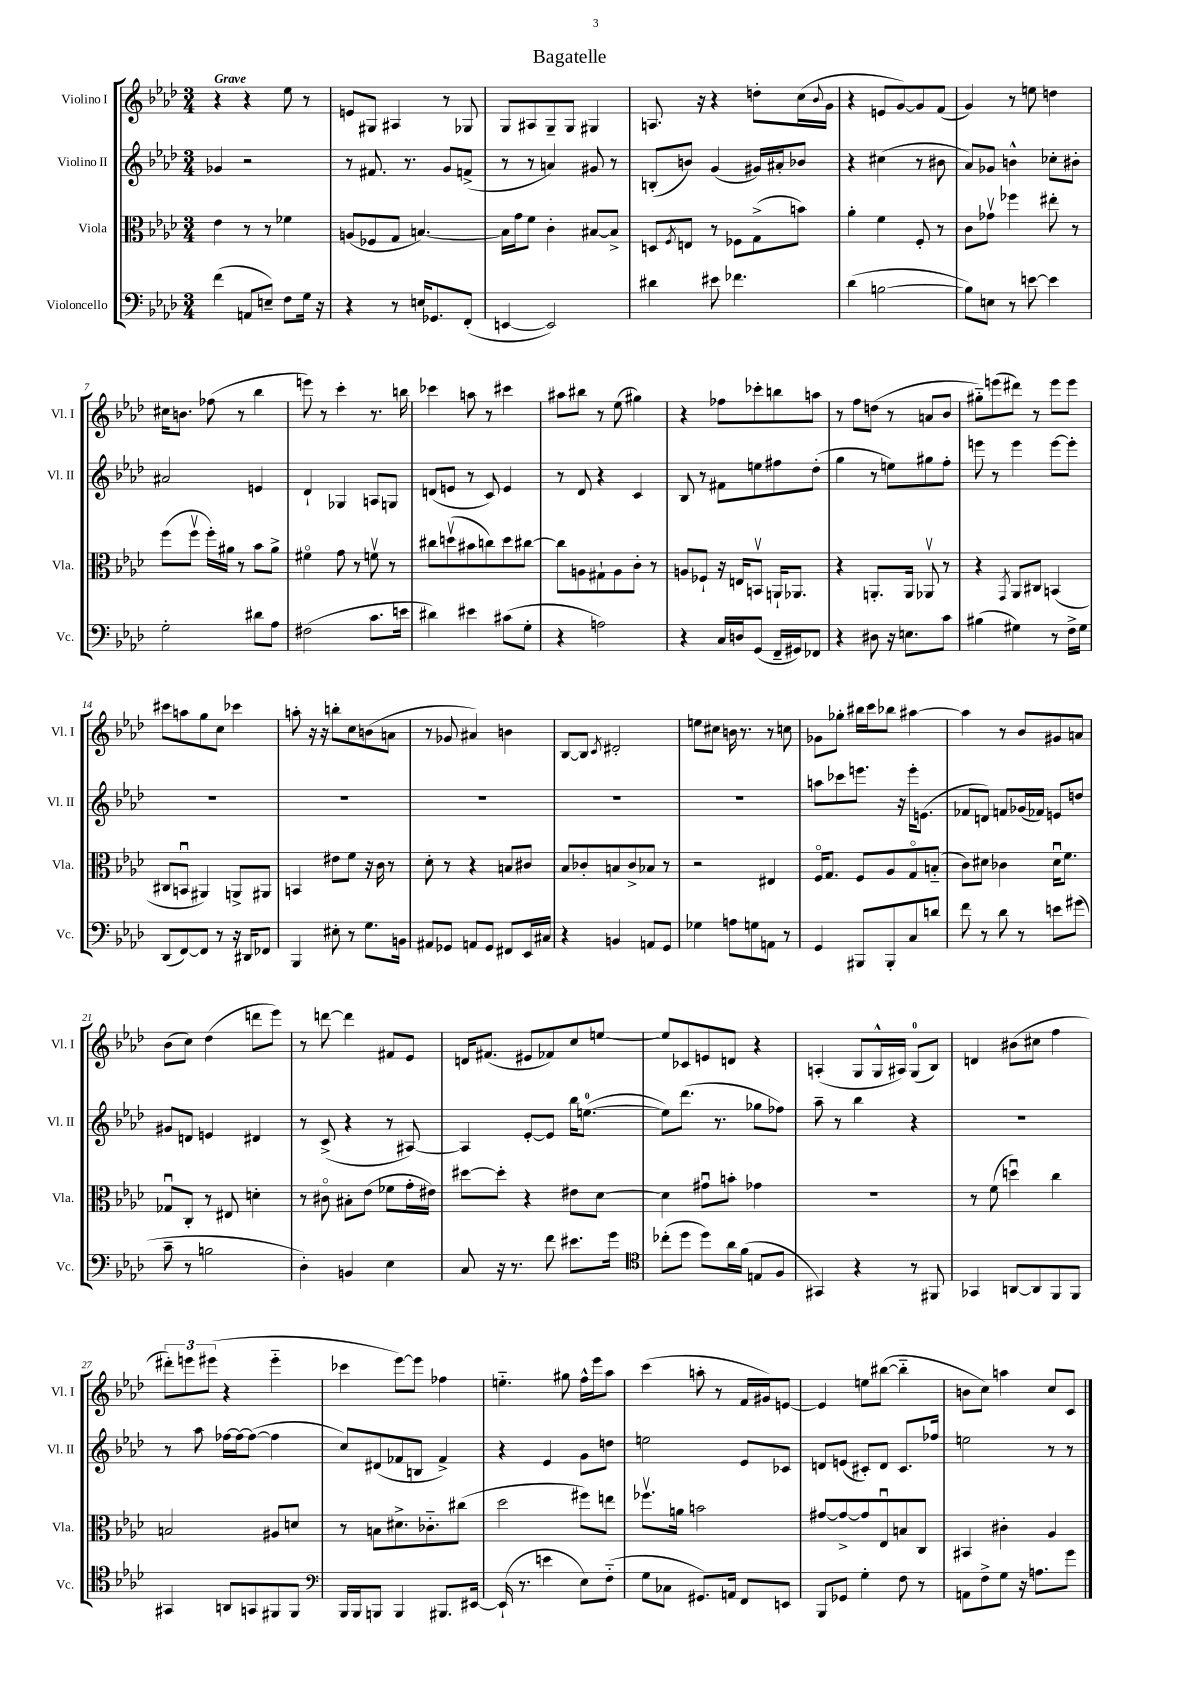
\header { title = "Bagatelle" }
<<
\new StaffGroup <<
\new Staff = "s0" \with { instrumentName = "Violino I" shortInstrumentName = "Vl. I" } {
    \clef treble \key aes \major \numericTimeSignature \time 3/4 \tempo "Grave"
    r4 r4 ees''8 r8 |
    e'8 gis8 ais4 r8 ges8 |
    g8 ais8 g8-- g8 gis4 |
    a8. r16 r4 d''8-. c''16( \appoggiatura { bes'8 } g'16 |
    r4 e'8 g'8~) g'8 f'8( |
    g'4) r8 e''8 d''4 |
    cis''16 b'8. fes''8( r8 bes''4 |
    e'''8) r8 c'''4-. r8. b''16 |
    ces'''4 a''8 r8 cis'''4 |
    ais''8 bis''8 r8 ees''8( gis''4) |
    r4 fes''8 ces'''8-. b''8 a''8 |
    r8 f''8 d''8( r8 a'8 bes'8 |
    gis''8-_) e'''8( dis'''8) r8 e'''8 e'''8 |
    cis'''8 a''8 g''8 c''8 ces'''4 |
    a''8-. r16 r16 b''8-. c''8 b'8( a'8 |
    r8 ges'8 ais'4) b'4 |
    bes8~ bes8 \acciaccatura { c'8 } dis'2-. |
    e''8 cis''8 b'16 r8. r8 c''8 |
    ges'8 ges''8-. bis''16 c'''16 bes''8 ais''4~ |
    ais''4 r8 bes'8 gis'8 a'8 |
    bes'8( c''8) des''4( d'''8 ees'''8) |
    r8 d'''8~ d'''4 fis'8 ees'8 |
    d'16 fis'8.( eis'8 fes'8) c''8 e''8~ |
    e''8 ces'8 e'8 d'8 r4 |
    a4-.( g8 g16-^ ais16) g8-0( bes8) |
    d'4 bis'8( cis''8 f''4 |
    \tuplet 3/2 { dis'''8-.) e'''8 eis'''8( } r4 eis'''4-_ |
    ces'''4 ees'''8~) ees'''8 fes''4 |
    e''4.-_ gis''8 f''16-^ ees'''16 aes''8 |
    c'''4( a''8-. r8 f'16 gis'16) e'8~ |
    e'4 e''8 bis''8~( bis''4-_ |
    b'8 c''8) a''4 c''8 c'8 \bar "|." |
}
\new Staff = "s1" \with { instrumentName = "Violino II" shortInstrumentName = "Vl. II" } {
    \clef treble \key aes \major \numericTimeSignature \time 3/4
    ges'4 r2 |
    r8 fis'8. r8. g'8 f'8->( |
    r8 r8 a'4) gis'8 r8 |
    b8-.( b'8) g'4( gis'16) ais'16-. bes'8 |
    r4 cis''4( r8 bis'8 |
    aes'8) ges'8 b'4-^ ces''8-. bis'8-. |
    ais'2 e'4 |
    des'4-! ges4 a8 g8 |
    d'8( e'8 r8 c'8) e'4 |
    r8 des'8 r4 c'4 |
    bes8 r8 fis'8 e''8 fis''8 des''8-.( |
    g''4 r8 e''8) gis''8 f''8-. |
    e'''8 r8 e'''4 e'''8~ e'''8-. |
    R2. |
    R2. |
    R2. |
    R2. |
    R2. |
    a''8 ces'''8 e'''8. r16 e'''16-. e'8.( |
    fes'8 d'8) f'8 ges'16( fes'16) e'8 d''8 |
    gis'8 d'8 e'4 dis'4 |
    r8 c'8->( r4 r8 ais8~) |
    ais4 ees'8~-. ees'8 bes''16 e''8.-0~( |
    e''8) des'''8.( r8. ges''8 fes''8) |
    aes''8-- r8 bes''4 r4 |
    R2. |
    r8 aes''8 fes''16~ fes''16~ fes''8~( fes''4 |
    c''8) dis'8( fes'8 b8 fes'4->) |
    r4 ees'4 g'8 d''8 |
    e''2 ees'8 ces'8 |
    d'8 e'8( cis'8-.) d'8 cis'8. fes''16 |
    e''2 r8 r8 \bar "|." |
}
\new Staff = "s2" \with { instrumentName = "Viola" shortInstrumentName = "Vla." } {
    \clef alto \key aes \major \numericTimeSignature \time 3/4
    ees'4 r8 r8 fes'4 |
    a8( fes8 g8 b4.~) |
    b16 g'16 f'8 c'4-. bis8~ bis8-> |
    d8 \acciaccatura { f8 } e8 r8 fes8 g8->( b'8) |
    aes'4-. f'4 f8-. r8 |
    c'8 ges'8\upbow fes''4 eis''8-. r8 |
    f''8( f''8\upbow f''16-.) ais'16 r8 bes'8 ais'8-> |
    fis'4\flageolet g'8 r8 f'8\upbow r8 |
    cis''8 d''8\upbow( bis'8 c''8) d''8 cis''8~ |
    cis''8 a8 gis8-! a8 c'8-. r8 |
    a8 fes8-! r16 e16 b,8\upbow a,16-! aes,8. |
    r4 a,8.-. a,16 aes,8\upbow r8 |
    r4 \acciaccatura { g,8 } aes,8 cis8 b,4( |
    cis8 b,8\downbow ais,4) a,8-> ais,8 |
    b,4 eis'8 f'8 r16 c'16 r8 |
    des'8-. r8 r4 b8 cis'8 |
    bes8 ces'8-. b8 ces'8-> bes8 r8 |
    r2 eis4 |
    f16\flageolet g8. f8 aes8 g8\flageolet b8-_( |
    c'8) dis'8 ces'4 dis'16\downbow f'8. |
    ges8\downbow c8-. r8 eis8 d'4-. |
    r8 cis'8\flageolet bis8-. ees'8( fes'8 g'16-. eis'16) |
    dis''8~ dis''8-. r4 eis'8 des'8~ |
    des'4 gis'8\downbow b'8-. ges'4 |
    R2. |
    r8 f'8( d''4\downbow) c''4 |
    b2 ais8 d'8 |
    r8 b8 dis'8.-> ces'8.-_ cis''8( |
    des''2 fis''8) e''8 |
    fes''8.\upbow a'16 b'2 |
    gis'8~ gis'8~-> gis'8 ees8\downbow b8 c8 |
    bis,4 cis'4-. aes4 \bar "|." |
}
\new Staff = "s3" \with { instrumentName = "Violoncello" shortInstrumentName = "Vc." } {
    \clef bass \key aes \major \numericTimeSignature \time 3/4
    f'4( a,8 e8--) f8 g16 r16 |
    r4 r8 e16 ges,8. f,8-.( |
    e,4~ e,2) |
    dis'4 eis'8 fes'4. |
    des'4( b2~ |
    b8) e8 r8 e'8~ e'4 |
    g2-. dis'8 aes8 |
    fis2( c'8. e'16 |
    dis'4) eis'4 cis'8( g8-. |
    r4 a2) |
    r4 c16 d16 g,8( f,16-- gis,16) fes,8 |
    r4 dis8 r16 e8. c'8 |
    bis4( gis4) r8 f16-> gis16 |
    des,8( f,8~) f,8 r8 r16 dis,16 fes,8 |
    bes,,4 eis8-. r8 g8. b,16 |
    ais,8 ges,8 a,8 ges,8 fis,8 ees,16 cis16 |
    r4 b,4 a,8 g,8 |
    ges4 a8 g8 a,8 r8 |
    g,4 bis,,8 bis,,8-. c8 d'8 |
    f'8 r8 des'8 r8 e'8 gis'8( |
    c'8-- r8 b2 |
    des4-.) b,4 ees4 |
    c8 r16 r8. f'8 eis'8. g'16 |
    \clef tenor ces''8-.( des''8 des''8) aes'16 f'16( e8 f8 |
    gis,4) r4 r8 fis,8 |
    ges,4 a,8~ a,8 f,8 f,8 |
    gis,4 a,8 g,8 fis,8 fis,8 |
    \clef bass bes,,16 bes,,16 b,,8 b,,4 bis,,8. eis,16~ |
    eis,16-!( r8. e'4 ees8) f8-_( |
    g8 ces8 gis,8.) a,16 f,8 e,8 |
    bes,,8 ges,8 g4-. f8 r8 |
    a,8 f8-> g8 r16 a8. g'8 \bar "|." |
}
>>
>>
